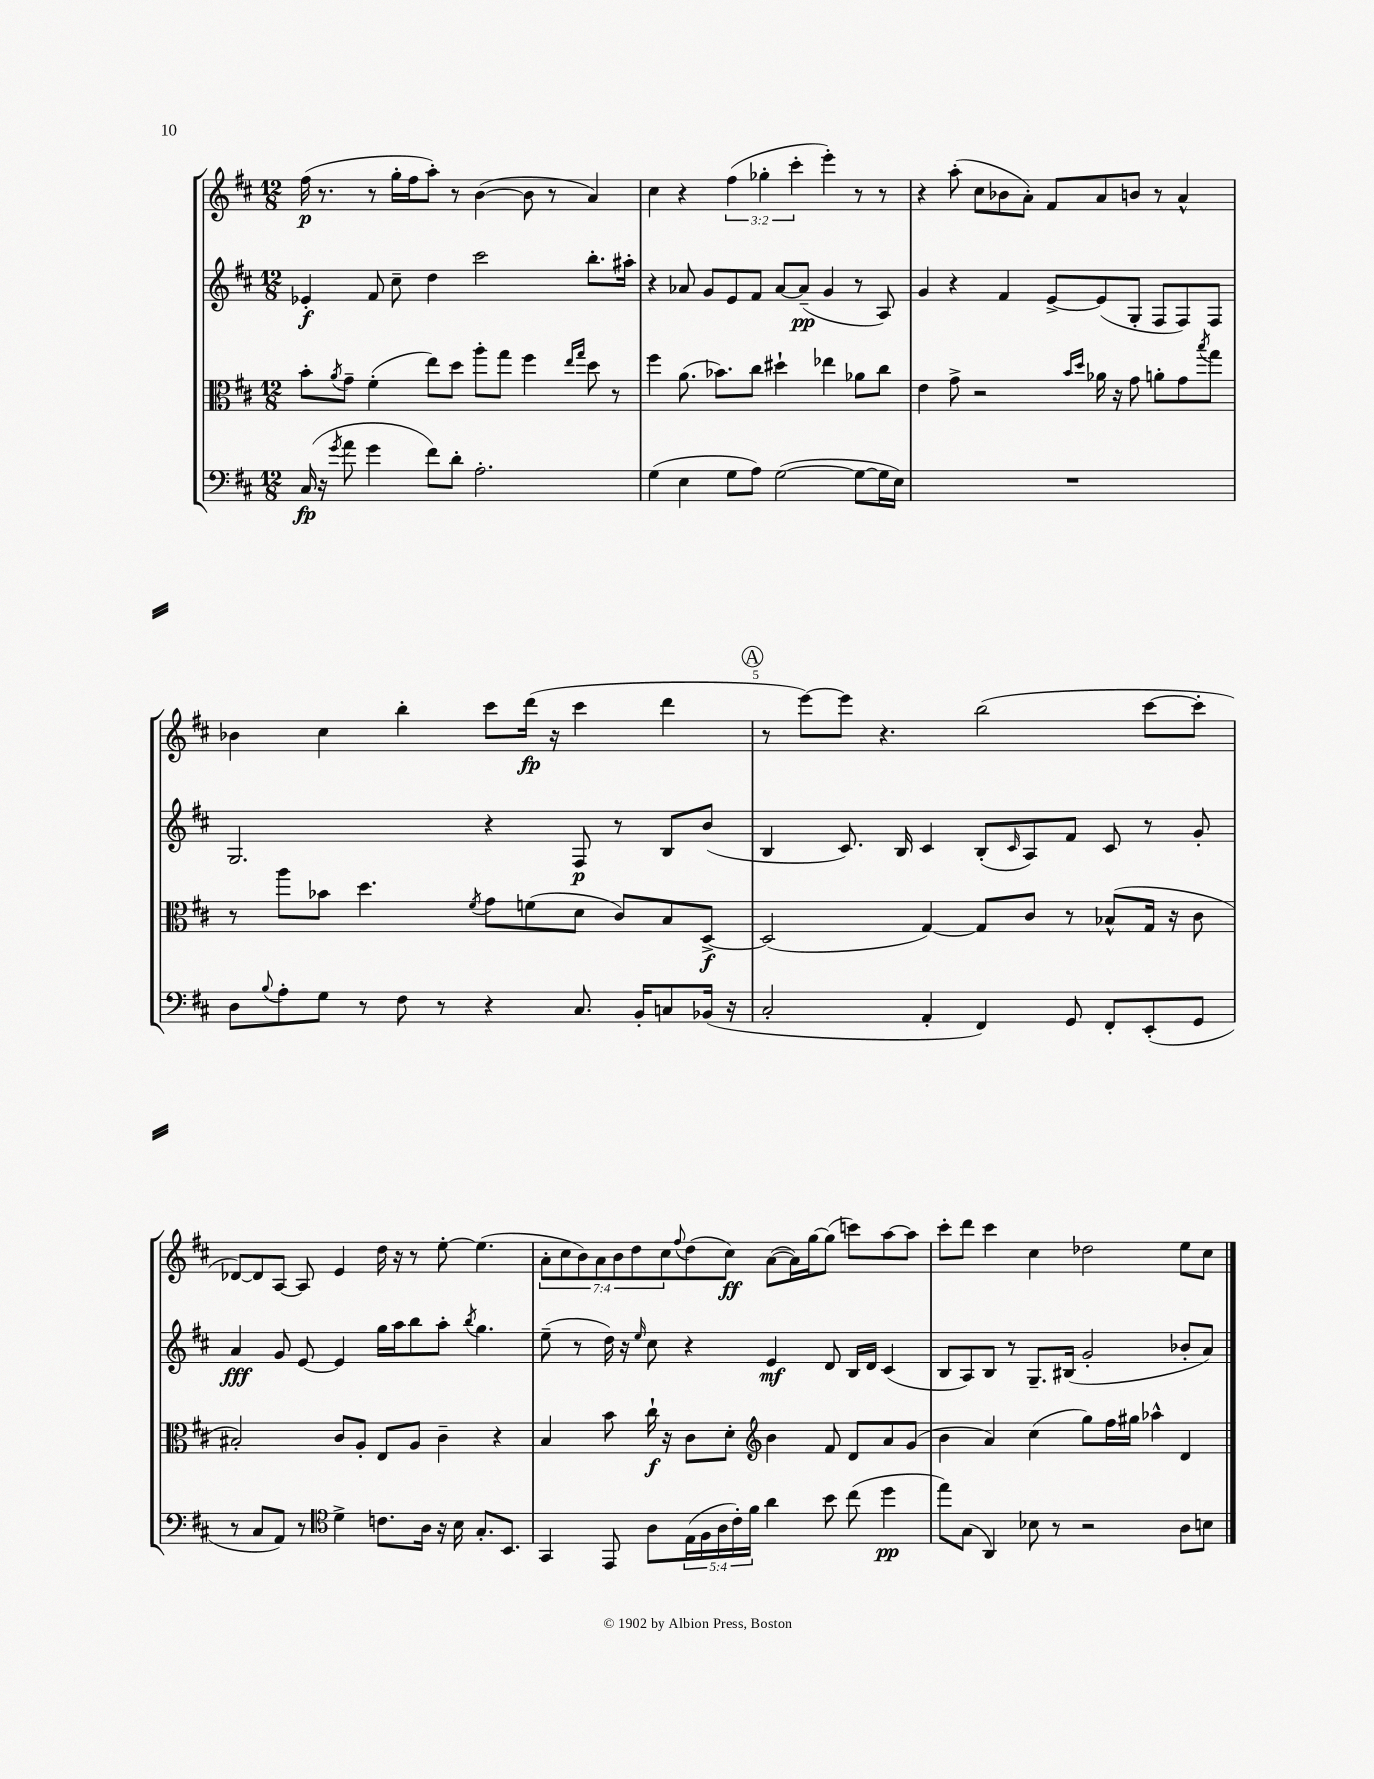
<<
\new StaffGroup <<
\new Staff = "s0" {
    \clef treble \key d \major \numericTimeSignature \time 12/8 \override Staff.TupletNumber.text = #tuplet-number::calc-fraction-text
    fis''16\p( r8. r8 g''16-. fis''16 a''8-.) r8 b'4~( b'8 r8 a'4) |
    cis''4 r4 \tuplet 3/2 { fis''4( ges''4-. cis'''4-. } e'''4-.) r8 r8 |
    r4 a''8-.( cis''8 bes'8 a'8-.) fis'8 a'8 b'8 r8 a'4-^ |
    bes'4 cis''4 b''4-. cis'''8 d'''16\fp( r16 cis'''4 d'''4 |
    \mark \markup { \circle "A" } r8 e'''8~) e'''8 r4. b''2( cis'''8~ cis'''8-. |
    des'8~) des'8 a8~ a8 e'4 d''16 r16 r8 e''8~-. e''4.( |
    \tuplet 7/4 { a'8-. cis''8 b'8) a'8 b'8 d''8 cis''8 } \appoggiatura { fis''8 } d''8( cis''8\ff) a'8~( a'16) g''16~ g''8( c'''8) a''8~ a''8 |
    cis'''8-. d'''8 cis'''4 cis''4 des''2 e''8 cis''8 \bar "|." |
}
\new Staff = "s1" {
    \clef treble \key d \major \numericTimeSignature \time 12/8
    ees'4-.\f fis'8 cis''8-- d''4 cis'''2 b''8.-. ais''16-. |
    r4 aes'8 g'8 e'8 fis'8 aes'8~ aes'8--\pp( g'4 r8 a8) |
    g'4 r4 fis'4 e'8~-> e'8( g8-. fis8 fis8) fis8 |
    g2. r4 fis8\p r8 b8 b'8( |
    \mark \markup { \circle "A" } b4 cis'8.) b16 cis'4 b8-.( \grace { cis'16 } a8) fis'8 cis'8 r8 g'8-. |
    a'4\fff g'8 e'8~ e'4 g''16 a''16 b''8 a''8-. \acciaccatura { b''8 } g''4. |
    e''8--( r8 d''16) r16 \grace { e''16 } cis''8 r4 e'4\mf d'8 b16 d'16 cis'4( |
    b8 a8) b8 r8 g8.-- bis16( g'2-. bes'8-. a'8) \bar "|." |
}
\new Staff = "s2" {
    \clef alto \key d \major \numericTimeSignature \time 12/8
    b'8-. \acciaccatura { a'8 } g'8-- fis'4-.( e''8) d''8 a''8-. g''8 fis''4 \grace { e''16 g''16 } d''8 r8 |
    fis''4 a'8.( bes'8.) cis''8 dis''4-! ees''4 aes'8 cis''8 |
    e'4 g'8-> r2 \grace { b'16 d''16 } aes'16 r16 g'8 a'8-. g'8 \acciaccatura { b''8 } g''8 |
    r8 a''8 bes'8 d''4. \acciaccatura { fis'8 } g'8 f'8( d'8 cis'8) b8 d8~->\f |
    \mark \markup { \circle "A" } d2( g4~) g8 cis'8 r8 bes8-^( g16 r16 cis'8 |
    bis2-.) cis'8 a8-. e8 a8 cis'4-- r4 |
    b4 b'8 cis''16-!\f r16 cis'8 d'8-. \clef treble b'4 fis'8 d'8 a'8 g'8( |
    b'4 a'4) cis''4( g''8) fis''16 gis''16 aes''4-^ d'4 \bar "|." |
}
\new Staff = "s3" {
    \clef bass \key d \major \numericTimeSignature \time 12/8 \override Staff.TupletNumber.text = #tuplet-number::calc-fraction-text
    cis16\fp( r16 \acciaccatura { g'8 } a'8 g'4 fis'8) d'8-. a2.-. |
    g4( e4 g8 a8) g2~( g8~ g16 e16) |
    R1. |
    d8 \appoggiatura { b8 } a8-. g8 r8 fis8 r8 r4 cis8. b,16-. c8 bes,16( r16 |
    \mark \markup { \circle "A" } cis2-. a,4-. fis,4) g,8 fis,8-. e,8-.( g,8 |
    r8 cis8 a,8) r8 \clef tenor d'4-> c'8. a16 r16 b16 g8.-. b,8. |
    g,4 e,8 a8 \tuplet 5/4 { e16( fis16 a16 cis'16-.) fis'16 } a'4 b'8 cis''8( d''4\pp |
    e''8) g8( a,4) bes8 r8 r2 a8 b8 \bar "|." |
}
>>
>>
\layout { \context { \Score \override BarNumber.break-visibility = ##(#f #t #t) barNumberVisibility = #(every-nth-bar-number-visible 5) } }
